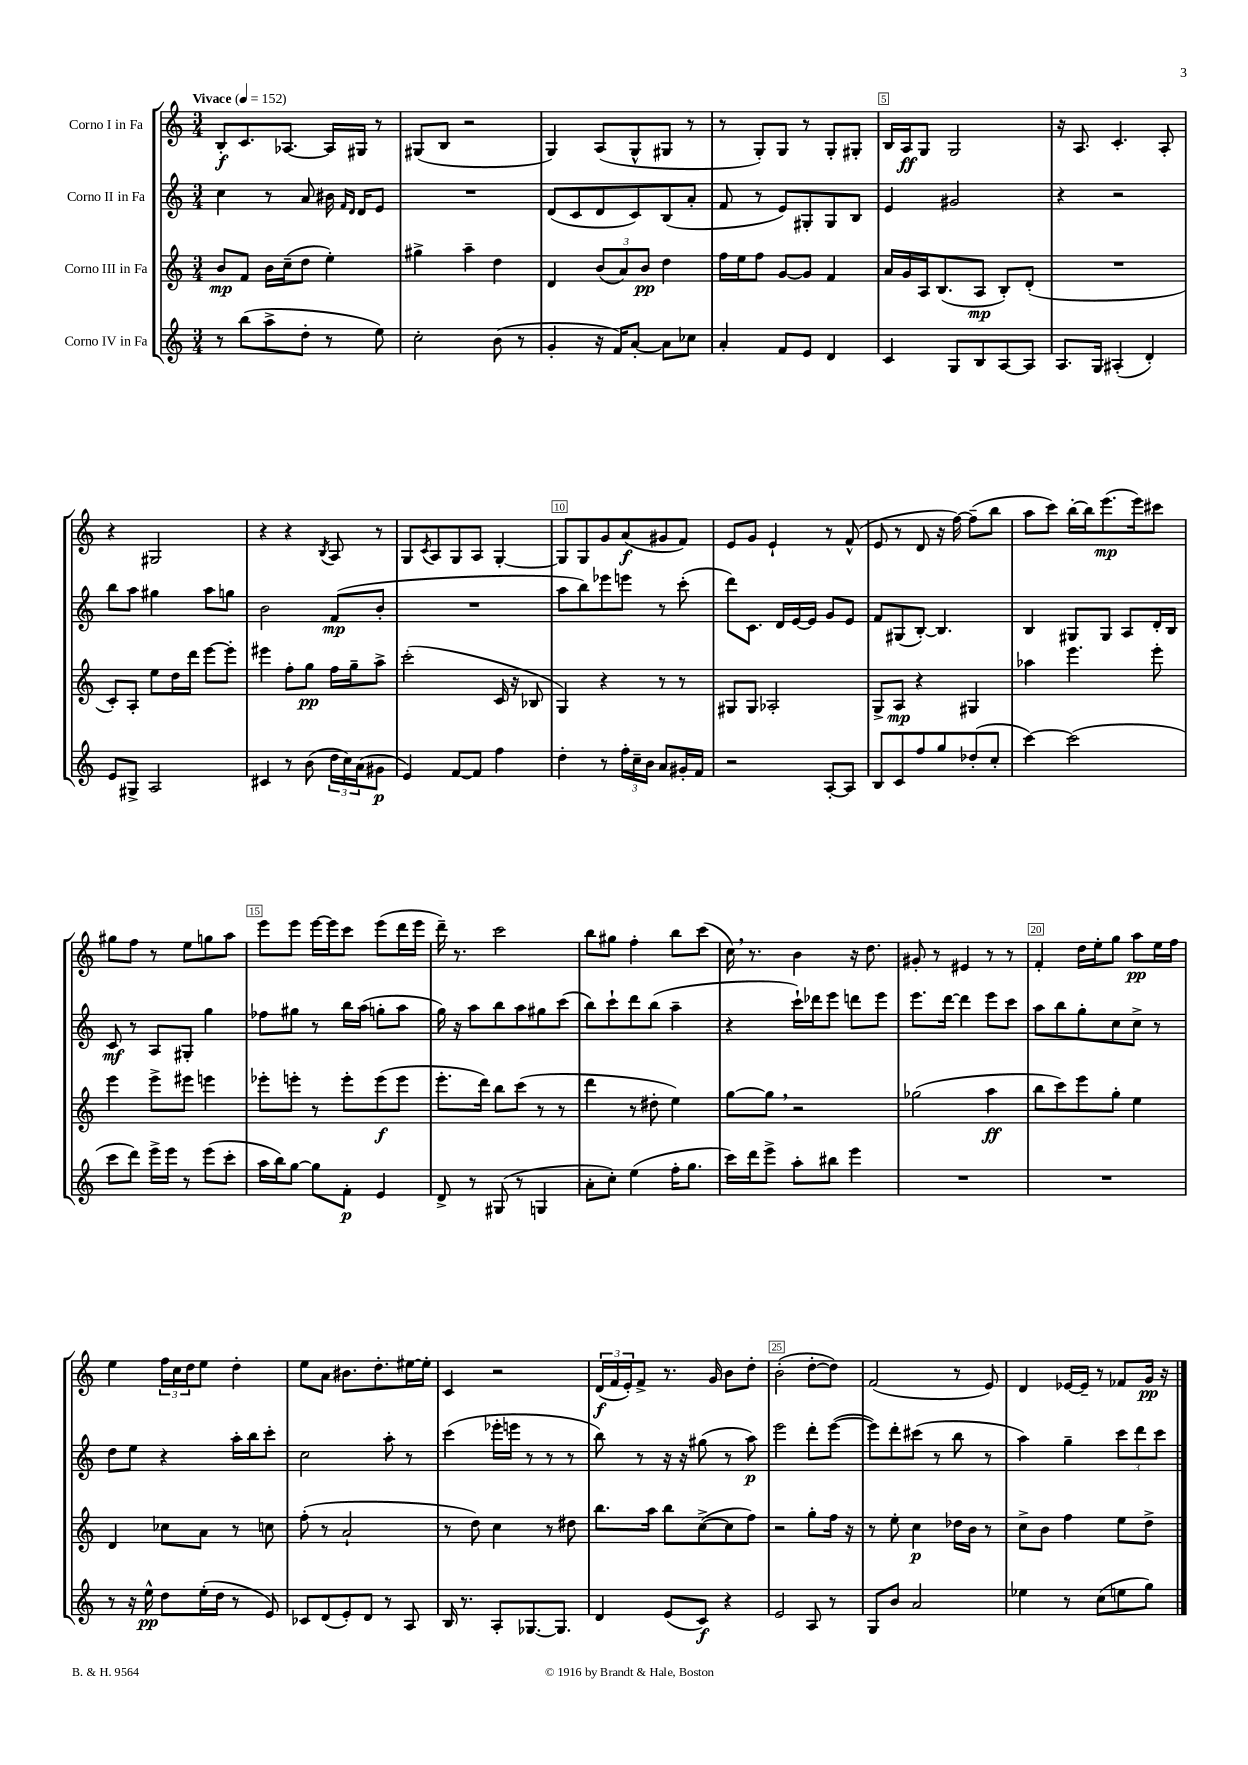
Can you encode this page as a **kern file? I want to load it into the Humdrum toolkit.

**kern	**dynam	**kern	**dynam	**kern	**dynam	**kern	**dynam
*part4	*part4	*part3	*part3	*part2	*part2	*part1	*part1
*staff4	*staff4	*staff3	*staff3	*staff2	*staff2	*staff1	*staff1
*I"Corno IV in Fa	*	*I"Corno III in Fa	*	*I"Corno II in Fa	*	*I"Corno I in Fa	*
*clefG2	*	*clefG2	*	*clefG2	*	*clefG2	*
*k[]	*	*k[]	*	*k[]	*	*k[]	*
*M3/4	*	*M3/4	*	*M3/4	*	*M3/4	*
*MM152	*	*MM152	*	*MM152	*	*MM152	*
=1	=1	=1	=1	=1	=1	=1	=1
!	!	!	!	!	!	!LO:TX:a:B:t=Vivace	!
8r	.	8b/L	mp	4cc\	.	8B'/L	f
(8bb\L	.	8f/J	.	.	.	8.c/	.
8aa^\	.	16b\LL	.	8r	.	.	.
.	.	(16cc~\J	.	.	.	[8.A-X/J	.
8dd'\J	.	8dd\J	.	8a/	.	.	.
8r	.	4ee'\)	.	16b#X\	.	16A-/LL]	.
.	.	.	.	16qqf/LL	.	.	.
.	.	.	.	16qqd/JJ	.	.	.
.	.	.	.	16d/KL	.	16G#X/JJ	.
8ee\)	.	.	.	8e/J	.	8r	.
=2	=2	=2	=2	=2	=2	=2	=2
2cc'\	.	4gg#X^\	.	2.r	.	(8G#X/L	.
.	.	.	.	.	.	8B/J	.
.	.	4aa~\	.	.	.	2r	.
(8b\	.	4dd\	.	.	.	.	.
8r	.	.	.	.	.	.	.
=3	=3	=3	=3	=3	=3	=3	=3
4g'/	.	4d/	.	(8d/L	.	4G/)	.
.	.	.	.	8c/	.	.	.
16r	.	(12b/L	.	8d/	.	(8A/L	.
16f/KL)	.	.	.	.	.	.	.
.	.	12a/)	.	.	.	.	.
[8a'/J	.	.	.	8c/)	.	8G^^/	.
.	.	12b/J	pp	.	.	.	.
8a\L]	.	4dd\	.	(8B/	.	8G#X/J	.
8cc-X\J	.	.	.	8a'/J	.	8r	.
=4	=4	=4	=4	=4	=4	=4	=4
4a'/	.	16ff\LL	.	8f/	.	8r	.
.	.	16ee\J	.	.	.	.	.
.	.	8ff\J	.	8r	.	8G'/L)	.
8f/L	.	[8g/L	.	8e/L)	.	8G/J	.
8e/J	.	8g/J]	.	8G#X'/	.	8r	.
4d/	.	4f/	.	8G#/	.	8G'/L	.
.	.	.	.	8B/J	.	8G#X'/J	.
=5	=5	=5	=5	=5	=5	=5	=5
4c/	.	16a/LL	.	4e/	.	16B/LL	.
.	.	16g/	.	.	.	16A/J	ff
.	.	16A/J	.	.	.	8G/J	.
.	.	(8.B/	.	.	.	.	.
8G/L	.	.	.	2g#X/	.	2G/	.
8B/	.	8A/J	mp	.	.	.	.
[8A/	.	8B'/L)	.	.	.	.	.
8A/J]	.	(8d'/J	.	.	.	.	.
=6	=6	=6	=6	=6	=6	=6	=6
8.A/L	.	2.r	.	4r	.	16r	.
.	.	.	.	.	.	8.A/	.
16G/Jk	.	.	.	.	.	.	.
(4A#X'/	.	.	.	2r	.	4.c'/	.
4d'/)	.	.	.	.	.	.	.
.	.	.	.	.	.	8A'/	.
!!LO:LB:g=z
=7	=7	=7	=7	=7	=7	=7	=7
8e/L	.	8c'/L)	.	8bb\L	.	4r	.
8G#X^/J	.	8A'/J	.	8aa\J	.	.	.
2A/	.	8ee\L	.	4gg#X\	.	2G#X/	.
.	.	16dd\L	.	.	.	.	.
.	.	16ddd\JJ	.	.	.	.	.
.	.	[8eee\L	.	8aa\L	.	.	.
.	.	8eee'\J]	.	8ggn\J	.	.	.
=8	=8	=8	=8	=8	=8	=8	=8
4c#X/	.	4eee#X\	.	2b\	.	4r	.
8r	.	8ff'\L	.	.	.	4r	.
(8b\	.	8gg\J	pp	.	.	.	.
.	.	.	.	.	.	8qB/	.
24dd\LL	.	16ff\LL	.	(8f/L	mp	8A/	.
24cc\)	.	.	.	.	.	.	.
.	.	16gg~\J	.	.	.	.	.
(24a\J	.	.	.	.	.	.	.
8g#X\J	p	8aa^\J	.	8b'/J	.	8r	.
=9	=9	=9	=9	=9	=9	=9	=9
4e/)	.	(2ccc'\	.	2.r	.	8G/L	.
.	.	.	.	.	.	8qc/	.
.	.	.	.	.	.	8A/	.
[8f/L	.	.	.	.	.	8G/	.
8f/J]	.	.	.	.	.	8A/J	.
4ff\	.	16c/	.	.	.	[4G'/	.
.	.	16r	.	.	.	.	.
.	.	8B-X/	.	.	.	.	.
=10	=10	=10	=10	=10	=10	=10	=10
4dd'\	.	4G/)	.	8aa\L	.	8G/L]	.
.	.	.	.	8bb\)	.	8G/	.
8r	.	4r	.	8eee-X\	.	8g/	.
24ff'\LL	.	.	.	8eeen\J	.	(8a/	f
24cc~\	.	.	.	.	.	.	.
24b\JJ	.	.	.	.	.	.	.
8a/L	.	8r	.	8r	.	8g#X/	.
16g#X'/L	.	8r	.	(8ccc'\	.	8f/J)	.
16f/JJ	.	.	.	.	.	.	.
=11	=11	=11	=11	=11	=11	=11	=11
2r	.	8G#X/L	.	8ddd\L)	.	8e/L	.
.	.	8G#/J	.	8.c\J	.	8g/J	.
.	.	2A-X'/	.	.	.	4e`/	.
.	.	.	.	16d/LL	.	.	.
.	.	.	.	[16e/	.	.	.
.	.	.	.	16e/JJ]	.	.	.
[8A'/L	.	.	.	8g/L	.	8r	.
8A/J]	.	.	.	8e/J	.	(8f^^/	.
=12	=12	=12	=12	=12	=12	=12	=12
8B/L	.	8G^/L	.	8f/L	.	8e/	.
8c/	.	8A/J	mp	(8G#X/	.	8r	.
8ff/	.	4r	.	[8B'/J)	.	8d/	.
8gg/	.	.	.	4.B/]	.	16r	.
.	.	.	.	.	.	[16ff\)	.
(8dd-X'/	.	4G#X/	.	.	.	(8ff~\L]	.
8cc'/J	.	.	.	.	.	8bb\J	.
=13	=13	=13	=13	=13	=13	=13	=13
[4ccc\)	.	4aa-X\	.	4B/	.	8aa\L	.
.	.	.	.	.	.	8ccc\J)	.
(2ccc\]	.	4.eee\	.	8G#X/L	.	[16bb'\LL	.
.	.	.	.	.	.	16bb\J]	.
.	.	.	.	8G#/J	.	(8.eee\	mp
.	.	.	.	8A/L	.	.	.
.	.	.	.	.	.	16eee\k)	.
.	.	8eee'\	.	16d'/L	.	8ccc#X\J	.
.	.	.	.	16B/JJ	.	.	.
!!LO:LB:g=z
=14	=14	=14	=14	=14	=14	=14	=14
8ccc\L	.	4eee\	.	8c/	mf	8gg#X\L	.
8ddd\J)	.	.	.	8r	.	8ff\J	.
16eee^\LL	.	8eee^\L	.	8A/L	.	8r	.
16eee\JJ	.	.	.	.	.	.	.
8r	.	8eee#X\J	.	8G#X'/J	.	8ee\L	.
(8eee\L	.	4eeen\	.	4gg\	.	8ggn\	.
8ccc'\J	.	.	.	.	.	8aa\J	.
=15	=15	=15	=15	=15	=15	=15	=15
16aa\LL	.	8eee-X'\L	.	8ff-X\L	.	8eee\L	.
16bb\J)	.	.	.	.	.	.	.
[8gg\J	.	8eeen'\J	.	8gg#X\J	.	8eee\J	.
8gg\L]	.	8r	.	8r	.	[16eee\LL	.
.	.	.	.	.	.	16eee\J]	.
8f'\J	p	8eee'\L	.	16bb\LL	.	8ccc\J	.
.	.	.	.	(16aa\JJ	.	.	.
4e/	.	(8eee\	f	8ggn'\L	.	(8eee\L	.
.	.	8eee\J	.	8aa\J	.	16ddd\L	.
.	.	.	.	.	.	16eee\JJ	.
=16	=16	=16	=16	=16	=16	=16	=16
8d^/	.	8.eee'\L	.	16gg\)	.	16ddd~\)	.
.	.	.	.	16r	.	8.r	.
8r	.	.	.	8aa\L	.	.	.
.	.	16ddd\Jk)	.	.	.	.	.
(8G#X/	.	8bb\L	.	8bb\	.	2ccc\	.
8r	.	(8ccc\J	.	8aa\	.	.	.
4Gn/	.	8r	.	8gg#X\	.	.	.
.	.	8r	.	(8ccc\J	.	.	.
=17	=17	=17	=17	=17	=17	=17	=17
8a'\L	.	4ddd\	.	8bb\L)	.	8bb\L	.
8cc'\J)	.	.	.	8ccc`\	.	8gg#X\J	.
(4ee\	.	8r	.	8ddd\	.	4ff'\	.
.	.	8dd#X'\	.	(8bb\J	.	.	.
16ff'\KL	.	4ee\)	.	4aa~\	.	8bb\L	.
8.gg\J	.	.	.	.	.	.	.
.	.	.	.	.	.	(8ccc\J	.
=18	=18	=18	=18	=18	=18	=18	=18
16ccc\LL)	.	[8gg\L	.	4r	.	16cc,\)	.
16ddd\J	.	.	.	.	.	8.r	.
8eee^\J	.	8gg,\J]	.	.	.	.	.
8aa'\L	.	2r	.	16ccc`\LL)	.	4b\	.
.	.	.	.	16ddd-X\J	.	.	.
8bb#X\J	.	.	.	8eee\J	.	.	.
4eee\	.	.	.	8dddn\L	.	16r	.
.	.	.	.	.	.	8.dd\	.
.	.	.	.	8eee\J	.	.	.
=19	=19	=19	=19	=19	=19	=19	=19
2.r	.	(2gg-X\	.	8.eee\L	.	8g#X'/	.
.	.	.	.	.	.	8r	.
.	.	.	.	[16ddd\Jk	.	.	.
.	.	.	.	4ddd\]	.	4e#X/	.
.	.	4aa\	ff	8eee\L	.	8r	.
.	.	.	.	8ccc\J	.	8r	.
=20	=20	=20	=20	=20	=20	=20	=20
2.r	.	8bb\L	.	8aa\L	.	4f'/	.
.	.	8ccc\)	.	8bb\	.	.	.
.	.	8eee\	.	8gg'\	.	16dd\LL	.
.	.	.	.	.	.	16ee'\J	.
.	.	8gg'\J	.	8cc\	.	8gg\J	.
.	.	4ee\	.	8cc^\J	.	8aa\L	pp
.	.	.	.	8r	.	16ee\L	.
.	.	.	.	.	.	16ff\JJ	.
!!LO:LB:g=z
=21	=21	=21	=21	=21	=21	=21	=21
8r	.	4d/	.	8dd\L	.	4ee\	.
16r	.	.	.	8ee\J	.	.	.
16ee^^\	pp	.	.	.	.	.	.
8dd\L	.	8cc-X\L	.	4r	.	24ff\LL	.
.	.	.	.	.	.	24cc\	.
.	.	.	.	.	.	24dd\J	.
(16ee'\L	.	8a\J	.	.	.	8ee\J	.
16dd\JJ	.	.	.	.	.	.	.
8r	.	8r	.	16aa'\LL	.	4dd'\	.
.	.	.	.	16bb\J	.	.	.
8e/)	.	8ccn\	.	8ccc'\J	.	.	.
=22	=22	=22	=22	=22	=22	=22	=22
8c-X/L	.	(8ff'\	.	2cc\	.	8ee\L	.
(8d/	.	8r	.	.	.	8a\J	.
8e'/)	.	2a`/	.	.	.	8.b#X\L	.
8d/J	.	.	.	.	.	.	.
.	.	.	.	.	.	8.dd'\	.
8r	.	.	.	8aa'\	.	.	.
8A/	.	.	.	8r	.	[16ee#X\L	.
.	.	.	.	.	.	16ee#'\JJ]	.
=23	=23	=23	=23	=23	=23	=23	=23
16B/	.	8r	.	(4ccc\	.	4c/	.
8.r	.	.	.	.	.	.	.
.	.	8dd\)	.	.	.	.	.
8A'/L	.	4cc\	.	16eee-X'\LL	.	2r	.
.	.	.	.	16eeen\JJ	.	.	.
[8.G-X/	.	.	.	8r	.	.	.
.	.	8r	.	8r	.	.	.
8.G-/J]	.	.	.	.	.	.	.
.	.	8dd#X\	.	8r	.	.	.
=24	=24	=24	=24	=24	=24	=24	=24
4d/	.	8.bb\L	.	8bb\)	.	(24d/LL	f
.	.	.	.	.	.	24f/	.
.	.	.	.	.	.	24e'/J)	.
.	.	.	.	8r	.	8f^/J	.
.	.	16aa\Jk	.	.	.	.	.
(8e/L	.	8bb\L	.	16r	.	8.r	.
.	.	.	.	16r	.	.	.
8c/J)	f	([8cc^\	.	(8gg#X\	.	.	.
.	.	.	.	.	.	16g/	.
4r	.	8cc\]	.	8r	.	8b\L	.
.	.	8ff\J)	.	8aa\)	p	8dd'\J	.
=25	=25	=25	=25	=25	=25	=25	=25
2e/	.	2r	.	2eee\	.	(2b'\	.
8A/	.	8gg'\L	.	8ddd'\L	.	[8dd'\L	.
8r	.	16ff\Jk	.	([8eee\J	.	8dd\J])	.
.	.	16r	.	.	.	.	.
=26	=26	=26	=26	=26	=26	=26	=26
8G/L	.	8r	.	8eee\L])	.	(2f/	.
8b/J	.	8ee'\	.	8ddd'\	.	.	.
2a/	.	4cc\	p	(8ccc#X\J	.	.	.
.	.	.	.	8r	.	.	.
.	.	16dd-X\LL	.	8bb\	.	8r	.
.	.	16b\JJ	.	.	.	.	.
.	.	8r	.	8r	.	8e/)	.
=27	=27	=27	=27	=27	=27	=27	=27
4ee-X\	.	8cc^\L	.	4aa\)	.	4d/	.
.	.	8b\J	.	.	.	.	.
8r	.	4ff\	.	4gg~\	.	[16e-X/LL	.
.	.	.	.	.	.	16e-~/JJ]	.
(8cc\L	.	.	.	.	.	8r	.
8een\	.	8ee\L	.	12ccc\L	.	8f-X/L	.
.	.	.	.	12ddd\	.	.	.
8gg\J)	.	8dd^\J	.	.	.	16g/Jk	pp
.	.	.	.	12ccc\J	.	.	.
.	.	.	.	.	.	16r	.
==	==	==	==	==	==	==	==
*-	*-	*-	*-	*-	*-	*-	*-
